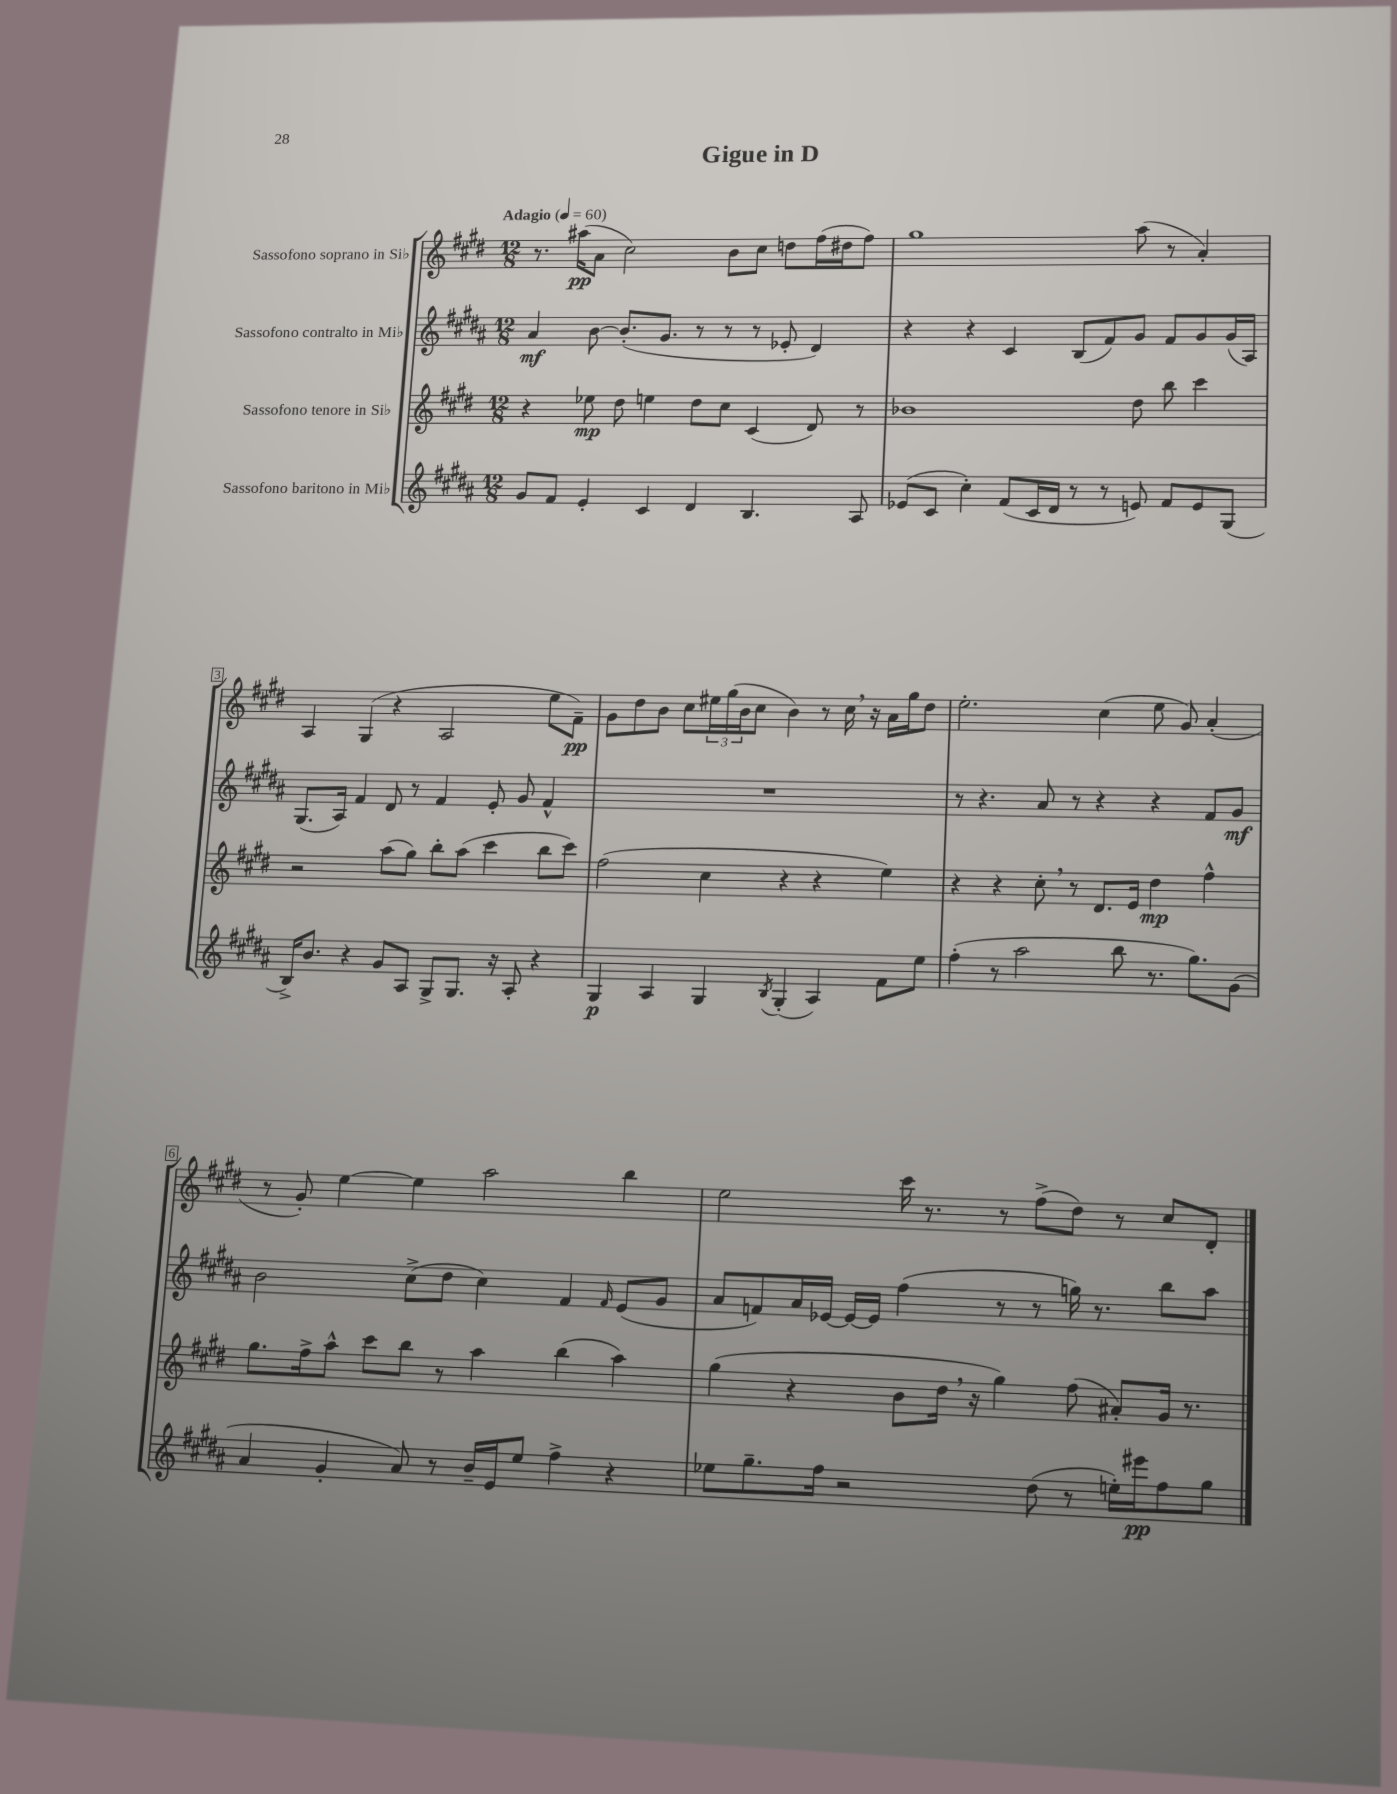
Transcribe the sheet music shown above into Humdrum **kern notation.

**kern	**dynam	**kern	**dynam	**kern	**dynam	**kern	**dynam
*part4	*part4	*part3	*part3	*part2	*part2	*part1	*part1
*staff4	*staff4	*staff3	*staff3	*staff2	*staff2	*staff1	*staff1
*I"Sassofono baritono in Mi♭	*	*I"Sassofono tenore in Si♭	*	*I"Sassofono contralto in Mi♭	*	*I"Sassofono soprano in Si♭	*
*clefG2	*	*clefG2	*	*clefG2	*	*clefG2	*
*k[f#c#g#d#a#]	*	*k[f#c#g#d#]	*	*k[f#c#g#d#a#]	*	*k[f#c#g#d#]	*
*M12/8	*	*M12/8	*	*M12/8	*	*M12/8	*
*MM60	*	*MM60	*	*MM60	*	*MM60	*
=1	=1	=1	=1	=1	=1	=1	=1
!	!	!	!	!	!	!LO:TX:a:B:t=Adagio	!
8g#/L	.	4r	.	4a#/	mf	8.r	.
8f#/J	.	.	.	.	.	.	.
.	.	.	.	.	.	(16aa#X\KL	pp
4e'/	.	8ee-X\	mp	[8b\	.	8a\J	.
.	.	8dd#\	.	(8.b'/L]	.	2cc#\)	.
4c#/	.	4een\	.	.	.	.	.
.	.	.	.	8.g#/J	.	.	.
4d#/	.	8dd#\L	.	8r	.	.	.
.	.	8cc#\J	.	8r	.	8b\L	.
4.B/	.	(4c#/	.	8r	.	8cc#\J	.
.	.	.	.	8e-X'/	.	8ddn\L	.
.	.	8d#/)	.	4d#/)	.	(16ff#\L	.
.	.	.	.	.	.	16dd#X\J	.
8A#/	.	8r	.	.	.	8ff#\J)	.
=2	=2	=2	=2	=2	=2	=2	=2
(8e-X/L	.	1b-X	.	4r	.	1gg#	.
8c#/J	.	.	.	.	.	.	.
4cc#'\)	.	.	.	4r	.	.	.
(8f#/L	.	.	.	4c#/	.	.	.
16c#/L	.	.	.	.	.	.	.
16d#/JJ	.	.	.	.	.	.	.
8r	.	.	.	(8B/L	.	.	.
8r	.	.	.	8f#/)	.	.	.
8en/)	.	8dd#\	.	8g#/J	.	(8aa\	.
8f#/L	.	8bb\	.	8f#/L	.	8r	.
8e/	.	4ccc#\	.	8g#/	.	4a'/)	.
(8G#/J	.	.	.	(16g#/L	.	.	.
.	.	.	.	16A#/JJ)	.	.	.
!!LO:LB:g=z
=3	=3	=3	=3	=3	=3	=3	=3
16B^/KL)	.	2r	.	(8.G#/L	.	4A/	.
8.b/J	.	.	.	.	.	.	.
.	.	.	.	16A#/Jk)	.	.	.
4r	.	.	.	4f#/	.	(4G#/	.
8g#/L	.	(8aa\L	.	8d#/	.	4r	.
8A#/J	.	8gg#\J)	.	8r	.	.	.
8G#^/L	.	8bb'\L	.	4f#/	.	2A/	.
8.G#/J	.	(8aa\J	.	.	.	.	.
.	.	4ccc#\	.	8e'/	.	.	.
16r	.	.	.	.	.	.	.
8A#'/	.	.	.	8g#/	.	.	.
4r	.	8bb\L	.	4f#^^/	.	8ee\L	.
.	.	8ccc#\J)	.	.	.	8f#~\J)	pp
=4	=4	=4	=4	=4	=4	=4	=4
4G#/	p	(2ff#\	.	1.r	.	8g#\L	.
.	.	.	.	.	.	8dd#\	.
4A#/	.	.	.	.	.	8b\J	.
.	.	.	.	.	.	8cc#\L	.
4G#/	.	4cc#\	.	.	.	24ee#X\L	.
.	.	.	.	.	.	(24gg#\	.
.	.	.	.	.	.	24b\J	.
.	.	.	.	.	.	8cc#\J	.
8qB/	.	.	.	.	.	.	.
(4G#'/	.	4r	.	.	.	4b\)	.
4A#/)	.	4r	.	.	.	8r	.
.	.	.	.	.	.	16cc#,\	.
.	.	.	.	.	.	16r	.
8f#\L	.	4ee\)	.	.	.	16a\LL	.
.	.	.	.	.	.	16gg#\J	.
8ee\J	.	.	.	.	.	8dd#\J	.
=5	=5	=5	=5	=5	=5	=5	=5
(4ff#'\	.	4r	.	8r	.	2.ee'\	.
.	.	.	.	4.r	.	.	.
8r	.	4r	.	.	.	.	.
2aa#\	.	.	.	.	.	.	.
.	.	8cc#',\	.	8a#/	.	.	.
.	.	8r	.	8r	.	.	.
.	.	8.d#/L	.	4r	.	(4cc#\	.
8bb\	.	.	.	.	.	.	.
.	.	16e/Jk	.	.	.	.	.
8.r	.	4dd#\	mp	4r	.	8ee\	.
.	.	.	.	.	.	8g#/)	.
8.gg#\L)	.	.	.	.	.	.	.
.	.	4ff#^^\	.	8f#/L	.	(4a'/	.
(8g#\J	.	.	.	8g#/J	mf	.	.
!!LO:LB:g=z
=6	=6	=6	=6	=6	=6	=6	=6
4a#/	.	8.gg#\L	.	2b\	.	8r	.
.	.	.	.	.	.	8g#'/)	.
.	.	16ff#^\k	.	.	.	.	.
4g#'/	.	8aa^^\J	.	.	.	[4ee\	.
.	.	8ccc#\L	.	.	.	.	.
8a#/)	.	8bb\J	.	(8cc#^\L	.	4ee\]	.
8r	.	8r	.	8dd#\J	.	.	.
16b~/LL	.	4aa\	.	4cc#\)	.	2aa\	.
16e/J	.	.	.	.	.	.	.
8ee/J	.	.	.	.	.	.	.
4ff#^\	.	(4bb\	.	4f#/	.	.	.
.	.	.	.	16qqf#/	.	.	.
4r	.	4aa\)	.	(8e/L	.	4bb\	.
.	.	.	.	8g#/J	.	.	.
=7	=7	=7	=7	=7	=7	=7	=7
8ee-X\L	.	(4gg#\	.	8a#/L	.	2ee\	.
8.gg#~\	.	.	.	8fn/)	.	.	.
.	.	4r	.	16a#/L	.	.	.
16ff#\Jk	.	.	.	[16e-X/JJ	.	.	.
2r	.	.	.	16e-/LL_	.	.	.
.	.	.	.	16e-/JJ]	.	.	.
.	.	8b\L	.	(4ff#\	.	16ccc#\	.
.	.	.	.	.	.	8.r	.
.	.	16dd#,\Jk	.	.	.	.	.
.	.	16r	.	.	.	.	.
.	.	4gg#\)	.	8r	.	8r	.
(8dd#\	.	.	.	8r	.	(8ff#^\L	.
8r	.	(8ff#\	.	16ggn\)	.	8dd#\J)	.
.	.	.	.	8.r	.	.	.
16een'\LL)	.	8a#X'/L)	.	.	.	8r	.
16eee#X\J	pp	.	.	.	.	.	.
8ff#\	.	16g#/Jk	.	8bb\L	.	8cc#/L	.
.	.	8.r	.	.	.	.	.
8gg#\J	.	.	.	8aa#\J	.	8d#'/J	.
==	==	==	==	==	==	==	==
*-	*-	*-	*-	*-	*-	*-	*-
